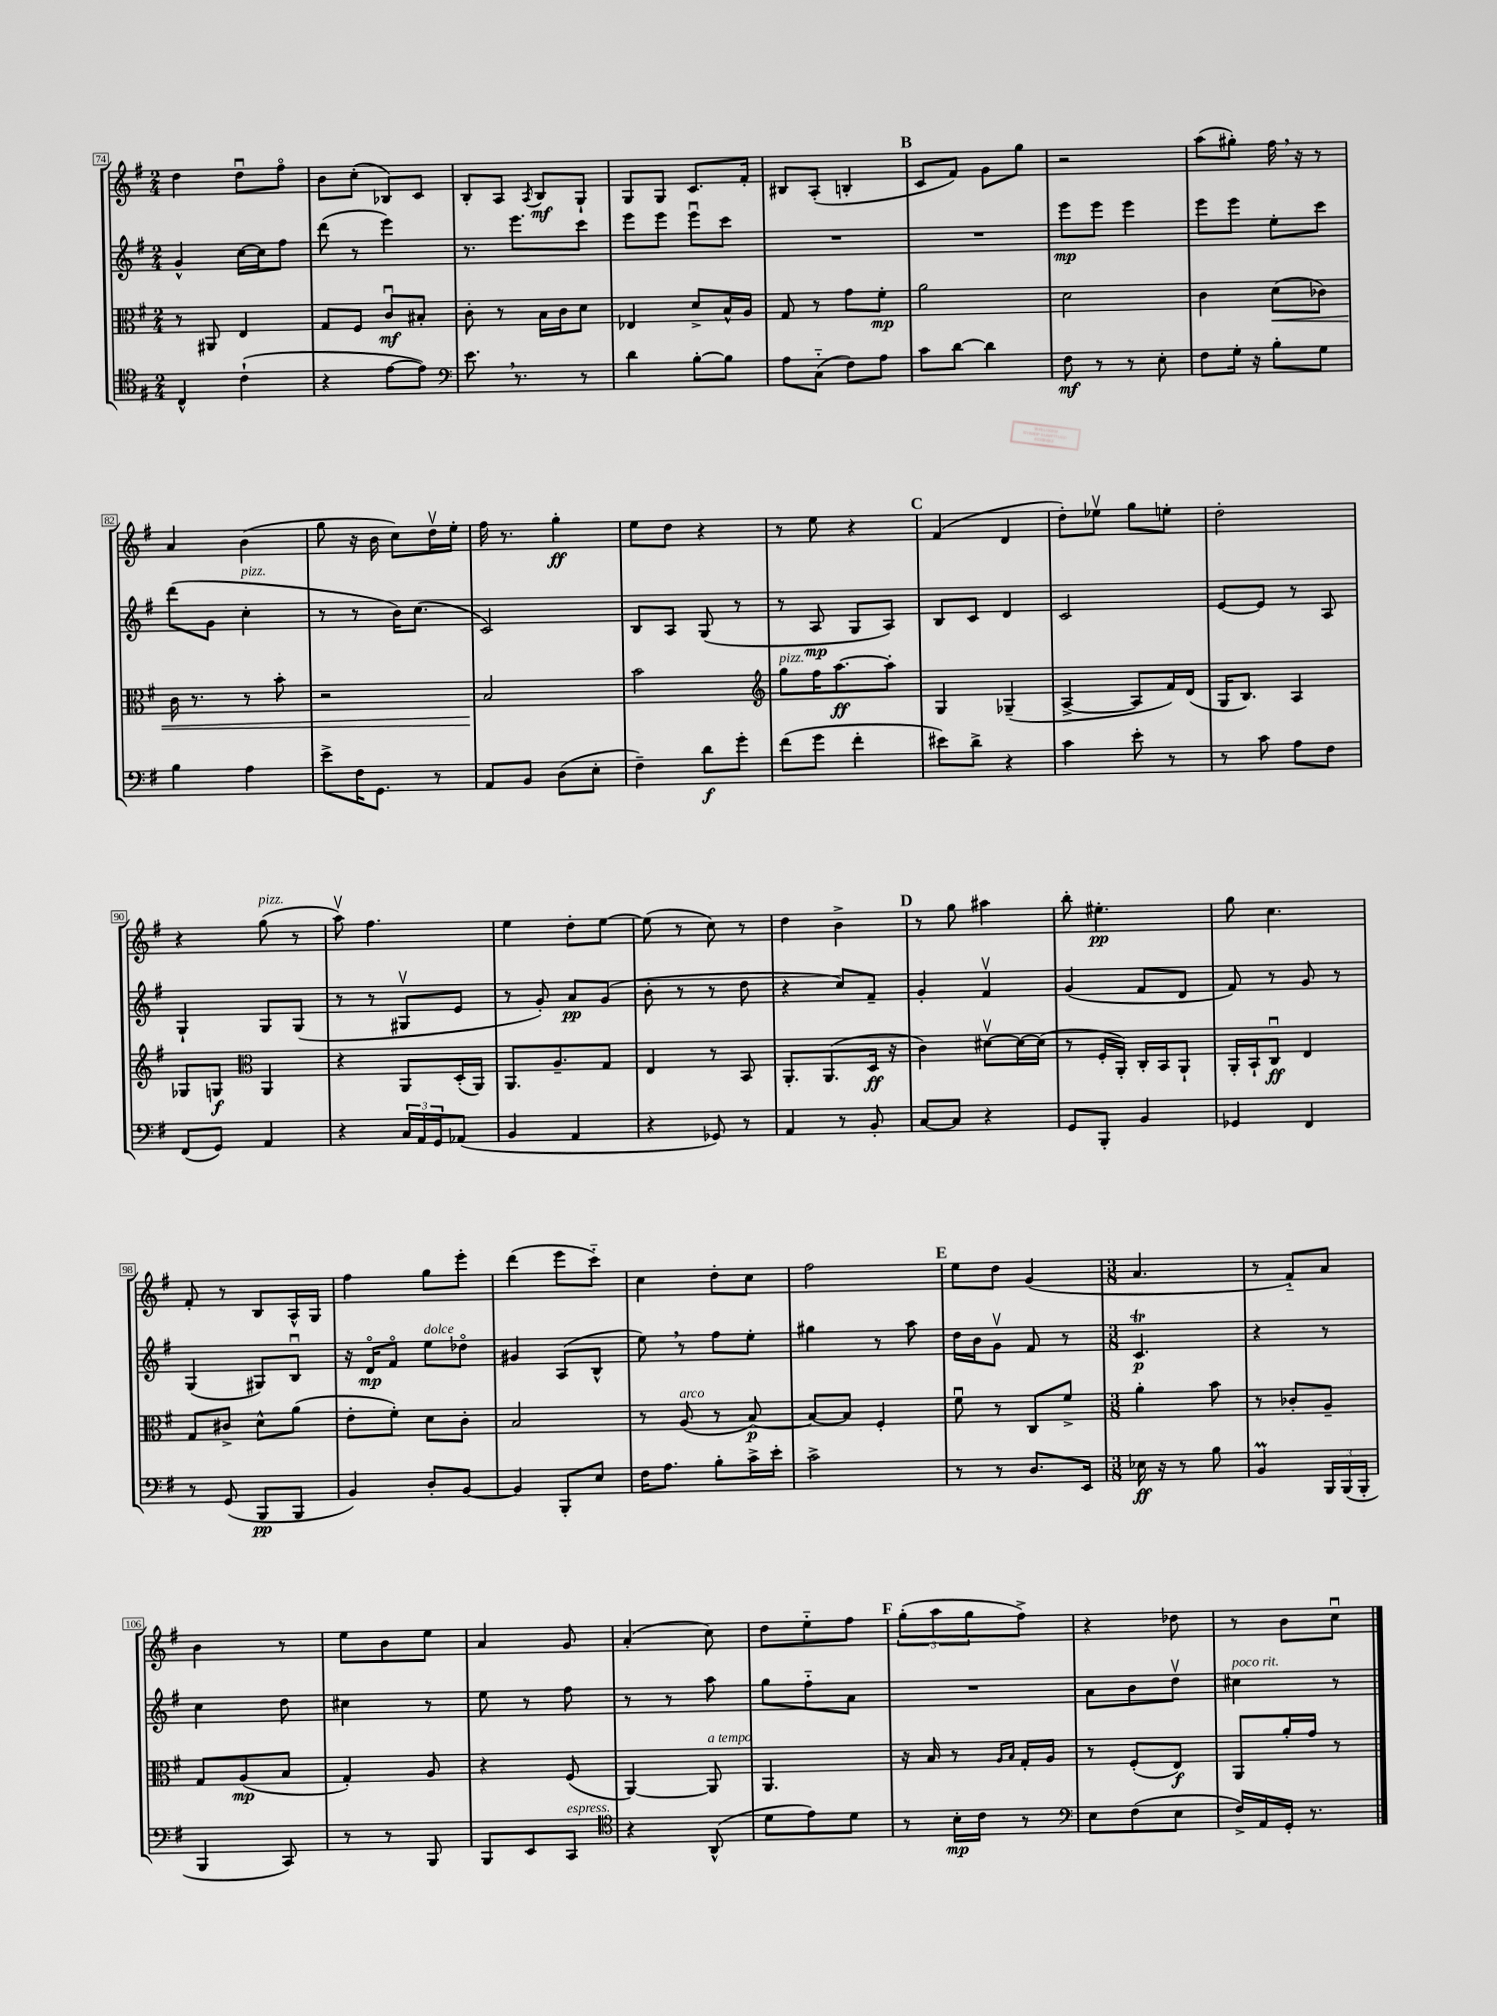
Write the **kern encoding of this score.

**kern	**kern	**kern	**kern
*staff4	*staff3	*staff2	*staff1
*clefC4	*clefC3	*clefG2	*clefG2
*k[f#]	*k[f#]	*k[f#]	*k[f#]
*M2/4	*M2/4	*M2/4	*M2/4
4C^^/	8r	4g^^/	4dd\
.	8AA#/	.	.
(4c`\	4E/	[16cc\LL	8ddu\L
.	.	16cc\]J	.
.	.	8ff#\J	8ff#o\J
=	=	=	=
4r	8G/L	(8ddd\	8b\L
.	8F#/J	8r	(8cc'\J
[8e\L	8cu/L	4eee\)	8B-/L)
8e\]J)	8B#'/J	.	8c/J
=	=	=	=
*clefF4	*	*	*
8.e\	8c'\	8.r	8B'/L
.	8r	.	8A/J
8.r	.	8.eee\L	.
.	.	.	8qA/
.	16B\LL	.	8B/L
.	16c\J	.	.
8r	8d\J	8ccc\J	8G`/J
=	=	=	=
4d\	4E-/	8eee\L	8G/L
.	.	8eee\J	8G/J
[8B'\L	8d^/L	8eeeu\L	8.c/L
8B\]J	16B^^/L	8ccc\J	.
.	16A/JJ	.	16f#'/Jk
=	=	=	=
8A\L	8G/	2r	8B#/L
(8C'~\J	8r	.	(8A'/J
8F#\L)	8g\L	.	4B'/
8A\J	8f#'\J	.	.
=	=	=	=
8c\L	2a\	2r	8c/L
[8d\J	.	.	8f#/J)
4d\]	.	.	8g\L
.	.	.	8gg\J
=	=	=	=
8F#\	2d\	8eee\L	2r
8r	.	8eee\J	.
8r	.	4eee\	.
8E'\	.	.	.
=	=	=	=
8F#\L	4c\	8eee\L	(8aa\L
16G'\Jk	.	8eee\J	8gg#'\J)
16r	.	.	.
8B'\L	(8d\L	8ee'\L	16ff#\
.	.	.	16r
8G\J	8c-\J)	8ccc\J	8r
=	=	=	=
4B\	16c\	(8ddd\L	4a/
.	8.r	.	.
.	.	8g\J	.
4A\	8r	4cc'\	(4b\
.	8b'\	.	.
=	=	=	=
8e^\L	2r	8r	8gg\
16F#\K	.	8r	16r
8.GG\J	.	.	16b\
.	.	16b\LK)	8cc\L)
.	.	(8.cc\J	.
8r	.	.	16ddv\L
.	.	.	16ee'\JJ
=	=	=	=
8AA/L	2B/	2c/)	16ff#\
.	.	.	8.r
8BB/J	.	.	.
(8D\L	.	.	4gg'\
8E'\J	.	.	.
=	=	=	=
4F#~\)	2b\	8B/L	8ee\L
.	.	8A/J	8dd\J
8d\L	.	(8G/	4r
8g'\J	.	8r	.
=	=	=	=
*	*clefG2	*	*
(8f#\L	8gg\L	8r	8r
8g\J	16ff#\K	8A/	8ee\
.	[8.aa\	.	.
4f#'\	.	8G/L	4r
.	8aa'\]J	8A/J)	.
=	=	=	=
8e#\L)	4G/	8B/L	(4f#/
8d^\J	.	8c/J	.
4r	(4G-~/	4d/	4d/
=	=	=	=
4c\	[4A^/	2c/	8dd'\L)
.	.	.	8ee-v\J
8e'\	8A/]L	.	8gg\L
8r	16f#/L)	.	8ee'\J
.	(16d/JJ	.	.
=	=	=	=
8r	16G/LK	[8e/L	2dd'\
.	8.B/J)	.	.
8c\	.	8e/]J	.
8A\L	4A/	8r	.
8F#\J	.	8A/	.
=	=	=	=
(8FF#/L	8G-/L	4G`/	4r
8GG/J)	8G/J	.	.
*	*clefC3	*	*
4AA/	4AA/	8G/L	(8gg\
.	.	(8G/J	8r
=	=	=	=
4r	4r	8r	8aav\)
.	.	8r	4.ff#\
24C/LL	8AA/L	8G#v/L	.
24AA/	.	.	.
24GG/J	.	.	.
(8AA-/J	(16D'/L	8e/J	.
.	16AA/JJ)	.	.
=	=	=	=
4BB/	8.AA/L	8r	4ee\
.	.	8g'/)	.
.	8.A~/	.	.
4AA/	.	8a/L	8dd'\L
.	8G/J	(8g/J	[8ee\J
=	=	=	=
4r	4E/	8b'\	(8ee\]
.	.	8r	8r
8GG-/)	8r	8r	8cc\)
8r	8BB/	8dd\	8r
=	=	=	=
4AA/	8.AA'/L	4r	4dd\
.	(8.AA/	.	.
8r	.	8cc/L)	4b^\
8BB'/	16D/Jk	8f#~/J	.
.	16r	.	.
=	=	=	=
[8C/L	4c\)	4g'/	8r
8C/]J	.	.	8gg\
4r	[8d#v\L	4f#v/	4aa#\
.	16d#\_L	.	.
.	(16d#\]JJ	.	.
=	=	=	=
8GG/L	8r	(4g/	8bb'\
8BBB'/J	16F#'/LL	.	4.ee#'\
.	16AA'/JJ)	.	.
4BB/	16C'/LL	8f#/L	.
.	16BB/J	.	.
.	8AA`/J	8d/J	.
=	=	=	=
4GG-/	16AA'/LL	8f#/)	8gg\
.	16BB`/J	.	.
.	8Cu/J	8r	4.cc\
4FF#/	4E/	8g/	.
.	.	8r	.
=	=	=	=
8r	8G/L	(4G/	8f#'/
(8GG/	8c#^/J	.	8r
8BBB/L	8d^^\L	8G#/L)	8B/L
8BBB/J	(8a\J	8Bu/J	16A^^/L
.	.	.	16G/JJ
=	=	=	=
4BB/)	8e'\L	16r	4ff#\
.	.	16do/LK	.
.	8f#'\J)	8f#o/J	.
8D'/L	8d\L	8ee\L	8gg\L
[8BB/J	8c'\J	8dd-o\J	8eee'\J
=	=	=	=
4BB/]	2B/	4g#/	(4ddd\
8BBB'/L	.	(8A/L	8eee\L
8E/J	.	8B^^/J	8ccc'~\J)
=	=	=	=
16F#\LK	8r	8ee\)	4cc\
8.A\J	.	.	.
.	(8A/	8r	.
8B'\L	8r	8ff#\L	8dd'\L
16c^\L	[8B/)	8ee'\J	8cc\J
16e'\JJ	.	.	.
=	=	=	=
2c^\	8B/_L	4gg#\	2ff#\
.	8B/]J	.	.
.	4F#'/	8r	.
.	.	8aa\	.
=	=	=	=
8r	8f#u\	16dd\LL	8ee\L
.	.	16b\J	.
8r	8r	8gv\J	8dd\J
8.D/L	8C/L	8f#/	(4g/
.	8f#^/J	8r	.
16EE/Jk	.	.	.
=	=	=	=
*M3/8	*M3/8	*M3/8	*M3/8
16E-\	4a'\	4.c/	4.a/
16r	.	.	.
8r	.	.	.
8B\	8b\	.	.
=	=	=	=
4BB/	8r	4r	8r
.	8c-'/L	.	8f#'~/L)
24BBB/LL	8A~/J	8r	8a/J
(24BBB/	.	.	.
24BBB'/JJ	.	.	.
=	=	=	=
4BBB/	8G/L	4cc\	4b\
.	(8A/	.	.
8CC/)	8B/J	8dd\	8r
=	=	=	=
8r	4G'/)	4cc#\	8ee\L
8r	.	.	8b\
8BBB/	8A/	8r	8ee\J
=	=	=	=
8BBB/L	4r	8ee\	4a/
8EE/	.	8r	.
8CC/J	(8F#/	8ff#\	8g/
=	=	=	=
*clefC4	*	*	*
4r	[4AA/)	8r	(4a'/
.	.	8r	.
(8AA^^/	8AA/]	8aa\	8cc\)
=	=	=	=
8d\L	4.AA/	8gg\L	8dd\L
8e\)	.	8ff#'~\	8ee'~\
8d\J	.	8a\J	8ff#\J
=	=	=	=
8r	16r	4.r	(12gg'\L
.	16B/	.	.
.	.	.	12aa\
16B'\LL	8r	.	.
.	.	.	12gg\
16c\JJ	.	.	.
.	16qqA/LL	.	.
.	16qqB/JJ	.	.
8r	16G'/LL	.	8ff#^\J)
.	16A/JJ	.	.
=	=	=	=
*clefF4	*	*	*
8E\L	8r	8a\L	4r
(8F#\	(8F#'/L	8b\	.
8E\J	8E/J)	8ddv\J	8dd-\
=	=	=	=
16F#^/LL)	8AA/L	4cc#\	8r
16AA/	.	.	.
16GG'/JJ	16a'/L	.	8b\L
8.r	16g/JJ	.	.
.	8r	8r	8ccu\J
==	==	==	==
*-	*-	*-	*-
